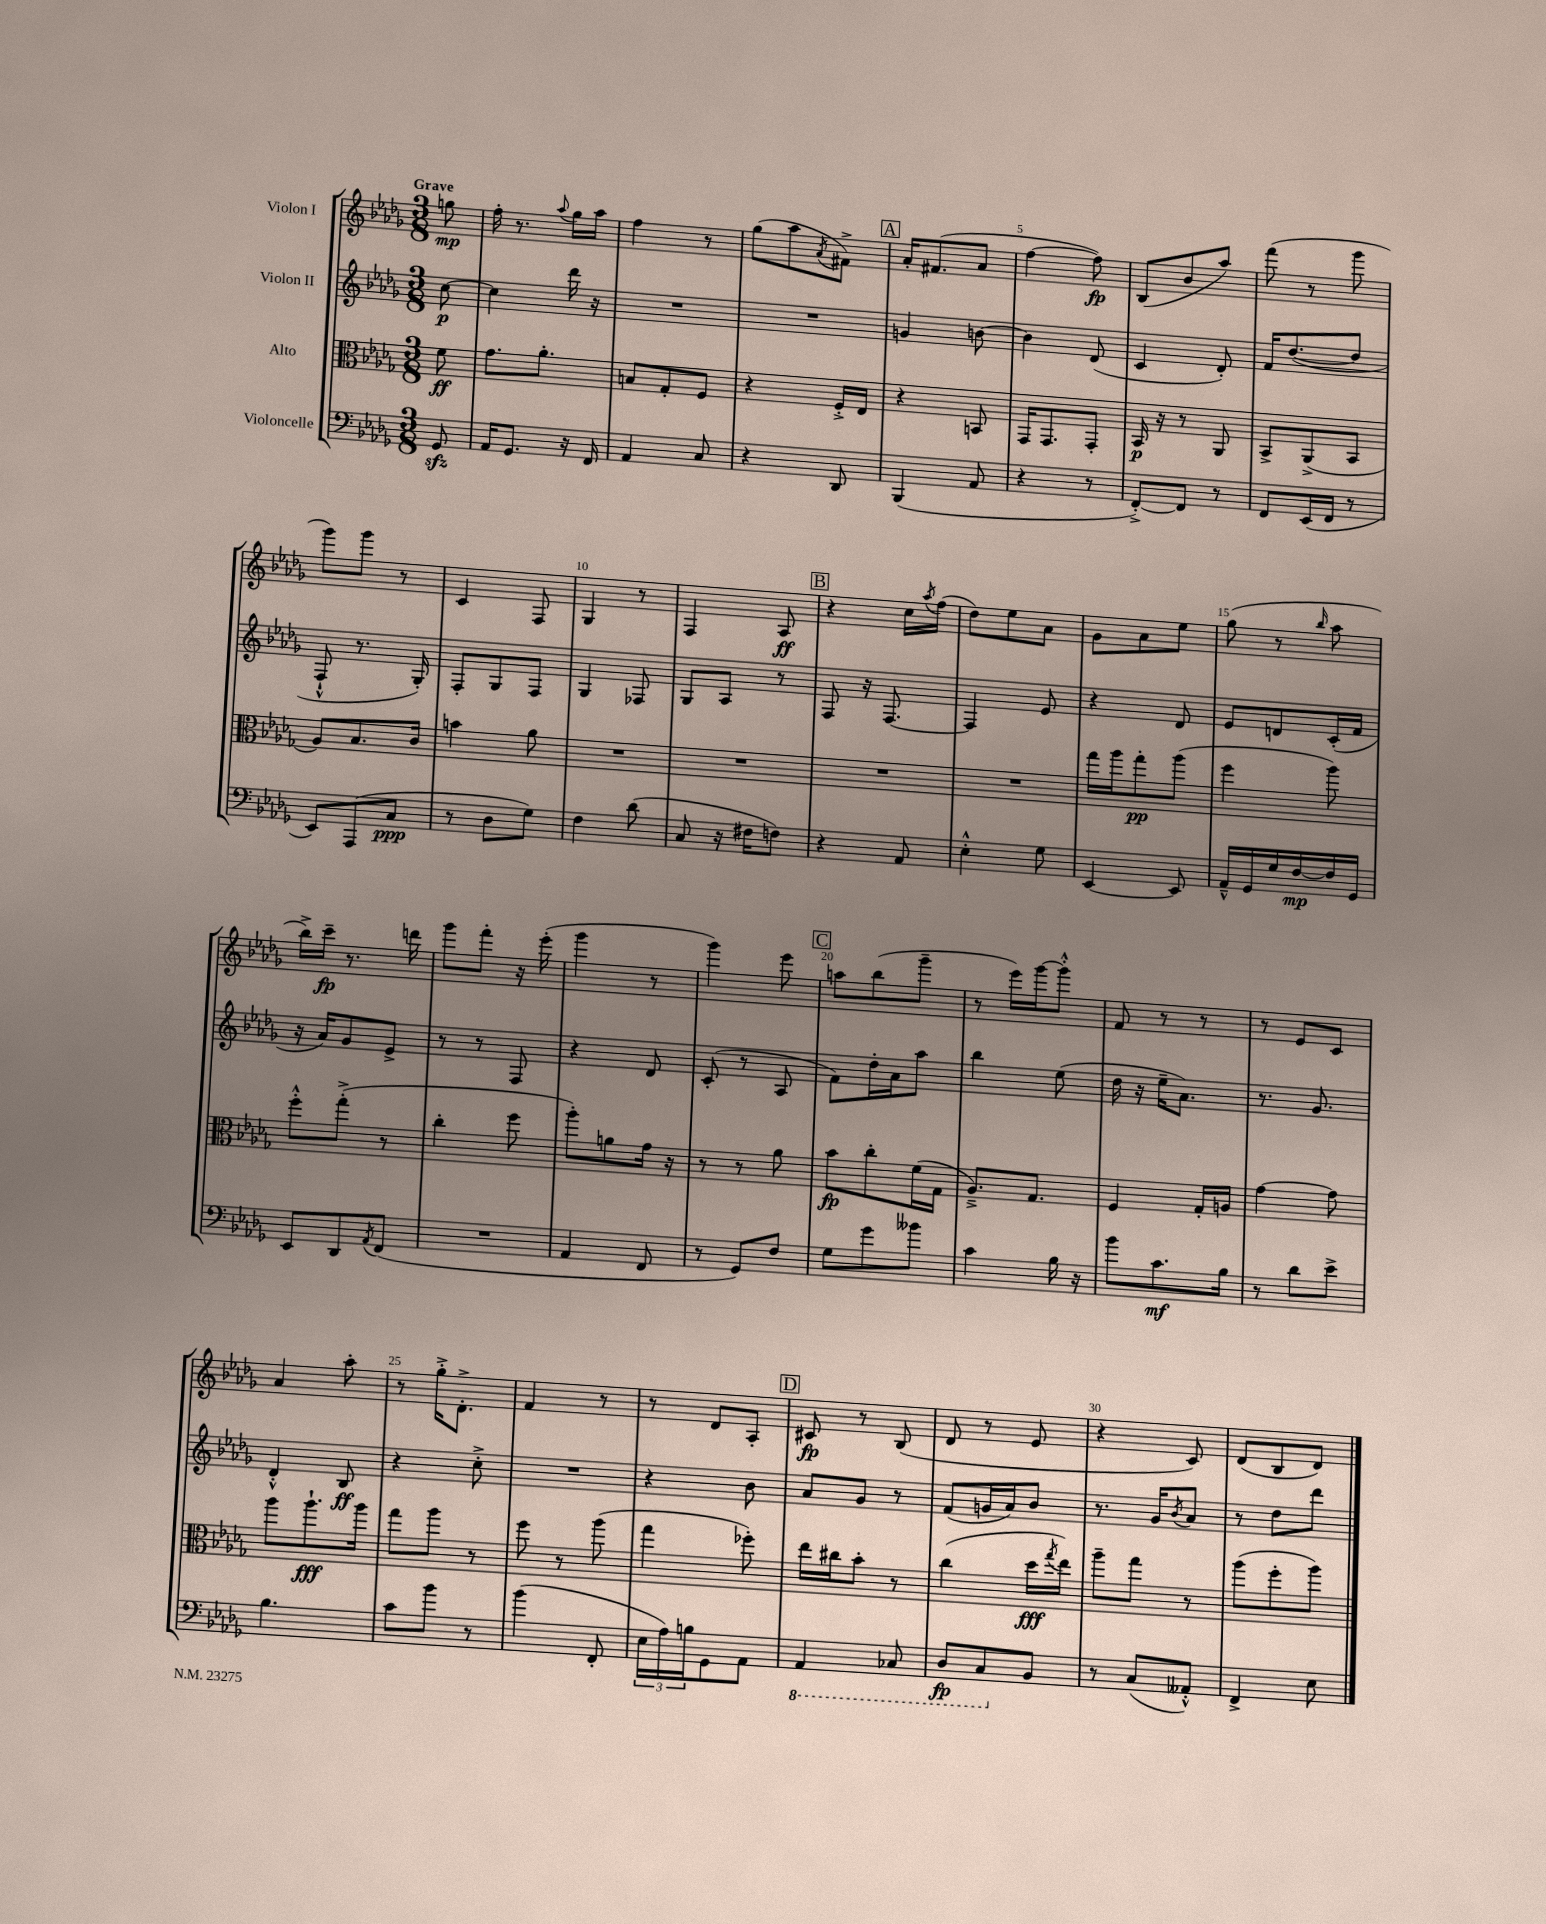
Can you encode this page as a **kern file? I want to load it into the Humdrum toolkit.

**kern	**kern	**kern	**kern
*staff4	*staff3	*staff2	*staff1
*clefF4	*clefC3	*clefG2	*clefG2
*k[b-e-a-d-g-]	*k[b-e-a-d-g-]	*k[b-e-a-d-g-]	*k[b-e-a-d-g-]
*M3/8	*M3/8	*M3/8	*M3/8
8GG-/	8f\	[8cc\	8gg\
=	=	=	=
16AA-/LK	8.g-\L	4cc\]	16ff'\
8.GG-/J	.	.	8.r
.	8.a-'\J	.	.
.	.	.	8qqaa-/
16r	.	16ddd-\	16gg-\LL
16FF/	.	16r	16aa-\JJ
=	=	=	=
4AA-/	8B/L	4.r	4ff\
.	8G-'/	.	.
8C/	8F/J	.	8r
=	=	=	=
4r	4r	4.r	(8gg-\L
.	.	.	8aa-\
.	.	.	8qa-/
8DD-/	16F'^/LL	.	8f#^\J)
.	16E-/JJ	.	.
=	=	=	=
(4BBB-/	4r	4g/	16a-'/LK
.	.	.	(8.f#/
8AA-/	8BB/	[8b\	8a-/J
=	=	=	=
4r	16GG-/LK	4b\]	[4ff\
.	8.GG-/	.	.
8r	8GG-'/J	(8d-/	8ff\])
=	=	=	=
[8FF'^/L)	16BB-/	4c/	(8B-/L
.	16r	.	.
8FF/]J	8r	.	8b-/
8r	8AA-/	8d-'/)	8aa-/J)
=	=	=	=
8FF/L	8BB-^/L	16f/LK	(8fff\
.	.	([8.dd-/	.
(16EE-/L	(8AA-^/	.	8r
16FF/JJ	.	.	.
8r	8BB-/J	8dd-/]J	8ggg-\
=	=	=	=
8EE-/L)	8A-/L)	8F`^^/	8ggg-\L)
(8AAA-/	8.B-/	8.r	8ggg-\J
8C/J	.	.	8r
.	16c/Jk	16G-'/)	.
=	=	=	=
8r	4b\	8F'/L	4c/
8D-\L	.	8G-/	.
8G-\J)	8a-\	8F/J	8F/
=	=	=	=
4F\	4.r	4G-/	4G-/
(8d-\	.	8F-/	8r
=	=	=	=
8C/	4.r	8G-/L	4F/
16r	.	8A-/J	.
16F#\LK	.	.	.
8F\J)	.	8r	8A-/
=	=	=	=
4r	4.r	8F/	4r
.	.	16r	.
.	.	[8.F/	.
8AA-/	.	.	16cc\LL
.	.	.	8qaa-/
.	.	.	(16ff\JJ
=	=	=	=
4E-'^^\	4.r	4F/]	8dd-\L)
.	.	.	8ee-\
8G-\	.	8e-/	8a-\J
=	=	=	=
[4EE-/	16gg-\LL	4r	8g-\L
.	16aa-\J	.	.
.	8gg-'\	.	8a-\
8EE-/]	(8aa-\J	8d-/	8ee-\J
=	=	=	=
16AA-~^^/LL	4ff\	8e-/L	(8gg-\
16GG-/	.	.	.
16G-/	.	8d/	8r
[16F/	.	.	.
.	.	.	16qqbb-/
16F/]	8aa-\)	(16c'/L	8aa-\
16GG-/JJ	.	16f/JJ	.
=	=	=	=
8EE-/L	8ff'^^\L	16r	16bb-^\LL)
.	.	16a-/LK)	16ccc~\JJ
8DD-/	(8gg-'^\J	8g-/	8.r
8qAA-/	.	.	.
(8FF/J	8r	8e-^/J	.
.	.	.	16ddd\
=	=	=	=
4.r	4cc'\	8r	8ggg-\L
.	.	8r	8fff'\J
.	8ff\	8F/	16r
.	.	.	(16eee-'\
=	=	=	=
4AA-/	8aa-'\L)	4r	4ggg-\
.	8a\	.	.
8FF/	16g-\Jk	8d-/	8r
.	16r	.	.
=	=	=	=
8r	8r	(8c'/	4ggg-\)
8GG-/L)	8r	8r	.
8F/J	8a-\	8A-/	8eee-\
=	=	=	=
8G-\L	8b-\L	8f\L)	8aa\L
8g-\	8cc'\	16dd-'\L	(8bb-\
.	.	16a-\J	.
8b--\J	(16f\L	8aa-\J	8ggg-~\J
.	16G-\JJ	.	.
=	=	=	=
4c\	8.A-~^/L)	4bb-\	8r
.	.	.	16eee-\LL)
.	8.G-/J	.	[16ggg-\J
16B-\	.	(8ee-\	8ggg-'^^\]J
16r	.	.	.
=	=	=	=
8b-\L	4F/	16dd-\	8f/
.	.	16r	.
8.c\	.	16ee-~\LK	8r
.	.	8.a-\J)	.
.	16G-'/LL	.	8r
16B-\Jk	16A/JJ	.	.
=	=	=	=
8r	[4g-\	8.r	8r
8d-\L	.	.	8e-/L
.	.	8.g-/	.
8e-^\J	8g-\]	.	8c/J
=	=	=	=
4.B-\	8aa-\L	4d-'^^/	4a-/
.	8.aa-`\	.	.
.	.	8B-/	8aa-'\
.	16aa-\Jk	.	.
=	=	=	=
8c\L	8gg-\L	4r	8r
8b-\J	8aa-\J	.	16gg-'^\LK
.	.	.	8.d-'^\J
8r	8r	8cc'^\	.
=	=	=	=
(4b-\	8ff\	4.r	4f/
.	8r	.	.
8FF'/	(8aa-\	.	8r
=	=	=	=
24E-\LL	4gg-\	4r	8r
24A-\)	.	.	.
24B\J	.	.	.
8GG-\	.	.	8d-/L
8AA-\J	8ff-'\)	8b-\	8A-'/J
=	=	=	=
4AAA-/	16ee-\LL	8a-/L	8c#/
.	16cc#\J	.	.
.	8b-'\J	8g-/J	8r
8CC-/	8r	8r	(8B-/
=	=	=	=
8DD-/L	(4cc\	(8f/L	8d-/
8CC/	.	16g/L	8r
.	.	16a-/J)	.
8BB-/J	16dd-\LL	8b-/J	8e-/
.	8qgg-/	.	.
.	16ee-\JJ)	.	.
=	=	=	=
8r	8aa-~\L	8.r	4r
(8C/L	8gg-\J	.	.
.	.	16g-/LK	.
.	.	8qb-/	.
8AA--'^^/J)	8r	8a-/J	8c/)
=	=	=	=
4FF^/	(8aa-\L	8r	(8d-/L
.	8ff'\	8dd-\L	8B-/
8E-\	8aa-\J)	8ddd-\J	8d-/J)
==	==	==	==
*-	*-	*-	*-
